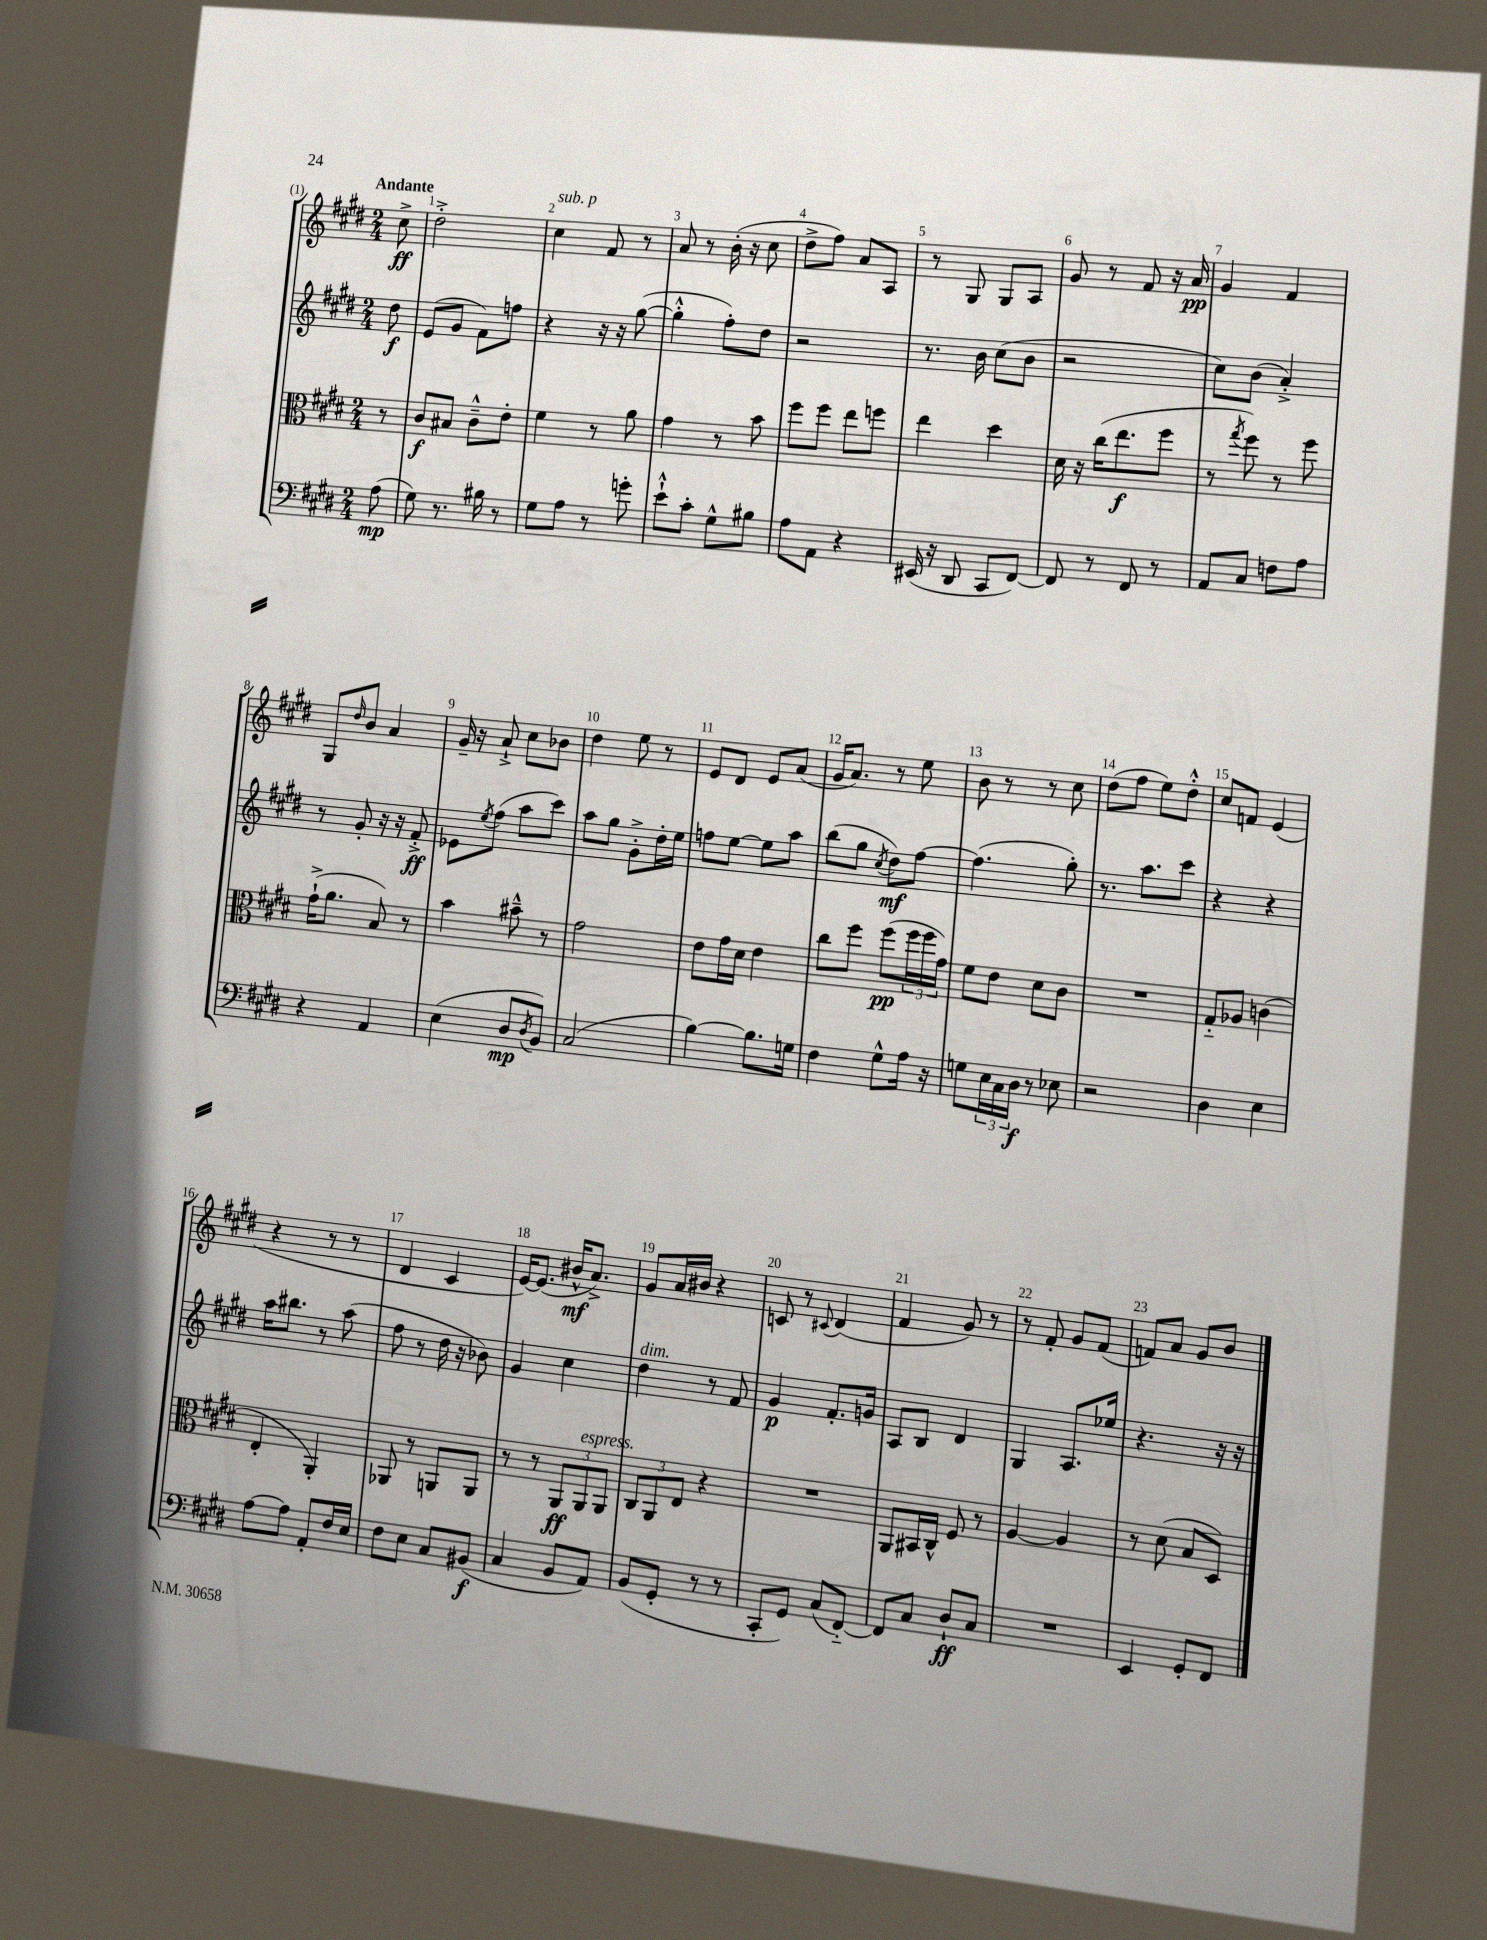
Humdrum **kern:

**kern	**kern	**kern	**kern
*staff4	*staff3	*staff2	*staff1
*clefF4	*clefC3	*clefG2	*clefG2
*k[f#c#g#d#]	*k[f#c#g#d#]	*k[f#c#g#d#]	*k[f#c#g#d#]
*M2/4	*M2/4	*M2/4	*M2/4
(8A	8r	8dd#	8cc#^
=	=	=	=
8G#)	8c#	(8e	2dd#'^
8.r	8B#	8g#	.
.	8c#~^^	8f#)	.
16B#	.	.	.
8r	8e'	8ff	.
=	=	=	=
8G#	4f#	4r	4cc#
8A	.	.	.
8r	8r	16r	8f#
.	.	16r	.
8g'	8a	([8gg#	8r
=	=	=	=
8e`^^	4g#	4gg#'^^]	8a
8c#'	.	.	8r
8G#^^	8r	8ff#')	(16b'
.	.	.	16r
8B#	8b	8dd#	8cc#
=	=	=	=
8A	8ff#	2r	8dd#^
8AA	8ff#	.	8ff#)
4r	8ee	.	8a
.	8ff	.	8A
=	=	=	=
(16EE#	4ee	8.r	8r
16r	.	.	.
8DD#	.	.	8G#
.	.	16b	.
8CC#	4dd#	(8cc#	8G#
[8FF#)	.	8b	8A
=	=	=	=
8FF#]	16d#	2r	8g#
.	16r	.	.
8r	(16cc#	.	8r
.	8.ee	.	.
8FF#	.	.	8f#
8r	8ff#	.	16r
.	.	.	16a
=	=	=	=
8AA	8r	8cc#)	4g#
.	8qgg#	.	.
8C#	8ff#)	(8b	.
8F	8r	4a'^)	4f#
8A	8ff#	.	.
=	=	=	=
4r	(16g#`^	8r	8G#
.	8.a	.	.
.	.	.	16qqdd#
.	.	8g#'	8b
4AA	8B)	16r	4a
.	.	16r	.
.	8r	8f#'^	.
=	=	=	=
(4E	4b	8e-	16g#~
.	.	.	16r
.	.	8qee	.
.	.	(8ff#	8a`^
8D#	8b#~^^	8aa	8cc#
8qD#	.	.	.
8BB)	8r	8ccc#)	8b-
=	=	=	=
(2C#	2g#	8aa	4dd#
.	.	8gg#	.
.	.	8g#'^	8ee
.	.	16dd#'	8r
.	.	16ee	.
=	=	=	=
[4B)	8e	8ff	8e
.	16g#	[8ee	8d#
.	16d#	.	.
8.B]	4e	8ee]	8e
.	.	8aa	(8a
16G	.	.	.
=	=	=	=
4F#	8cc#	(8bb	16g#
.	.	.	8.a)
.	8ff#	8gg#	.
.	.	8qcc#	.
8G#^^	(8ff#	8dd#)	8r
16A	24ff#	[8ff#	8ee
.	24ff#	.	.
16r	.	.	.
.	24g#)	.	.
=	=	=	=
8G	8f#	(4.ff#]	8b
24E	8e	.	8r
24C#	.	.	.
24D#	.	.	.
8r	8d#	.	8r
8E-	8c#	8gg#')	8cc#
=	=	=	=
2r	2r	8.r	(8dd#
.	.	.	8ff#
.	.	8.aa	.
.	.	.	8ee)
.	.	8ccc#	8dd#'^^
=	=	=	=
4D#	8G#'~	4r	8cc#
.	8A-	.	8f
4E	(4c	4r	(4e
=	=	=	=
[8A	4E'	16aa	4r
.	.	8.bb#	.
8A]	.	.	.
8AA'	4AA')	8r	8r
16F#	.	(8aa	8r
16E	.	.	.
=	=	=	=
8F#	8AA-	8ff#	4d#
8E	8r	8r	.
8C#	8AA	16dd#	4c#
.	.	16r	.
(8BB#	8AA	8b-)	.
=	=	=	=
4C#	8r	4g#	[16e)
.	.	.	(8.e]
.	8r	.	.
8BB	12AA	4cc#	16b#^^
.	.	.	8.a^)
.	12AA	.	.
8AA)	.	.	.
.	12AA	.	.
=	=	=	=
(8BB	12C#	4dd#	8g#
.	12AA	.	.
8GG#'	.	.	16a
.	12E	.	.
.	.	.	16b#
8r	4r	8r	4r
8r	.	8f#	.
=	=	=	=
8CC#'	2r	4g#	8c
8GG#)	.	.	8r
.	.	.	8qqc#
(8C#	.	8.f#'	(4d#
[8FF#'~)	.	.	.
.	.	16g	.
=	=	=	=
8FF#]	8AA	8A	4f#
8C#	16BB#	8B	.
.	16C#^^	.	.
8D#`	8F#	4d#	8g#)
8C#	8r	.	8r
=	=	=	=
2r	[4A	4G#	8r
.	.	.	8f#'
.	4A]	8.A	8g#
.	.	.	(8f#
.	.	16ee-	.
=	=	=	=
4EE	8r	4.r	8f)
.	(8d#	.	8a
8GG#'	8B	.	8g#
8FF#	8D#)	16r	8b
.	.	16r	.
==	==	==	==
*-	*-	*-	*-
